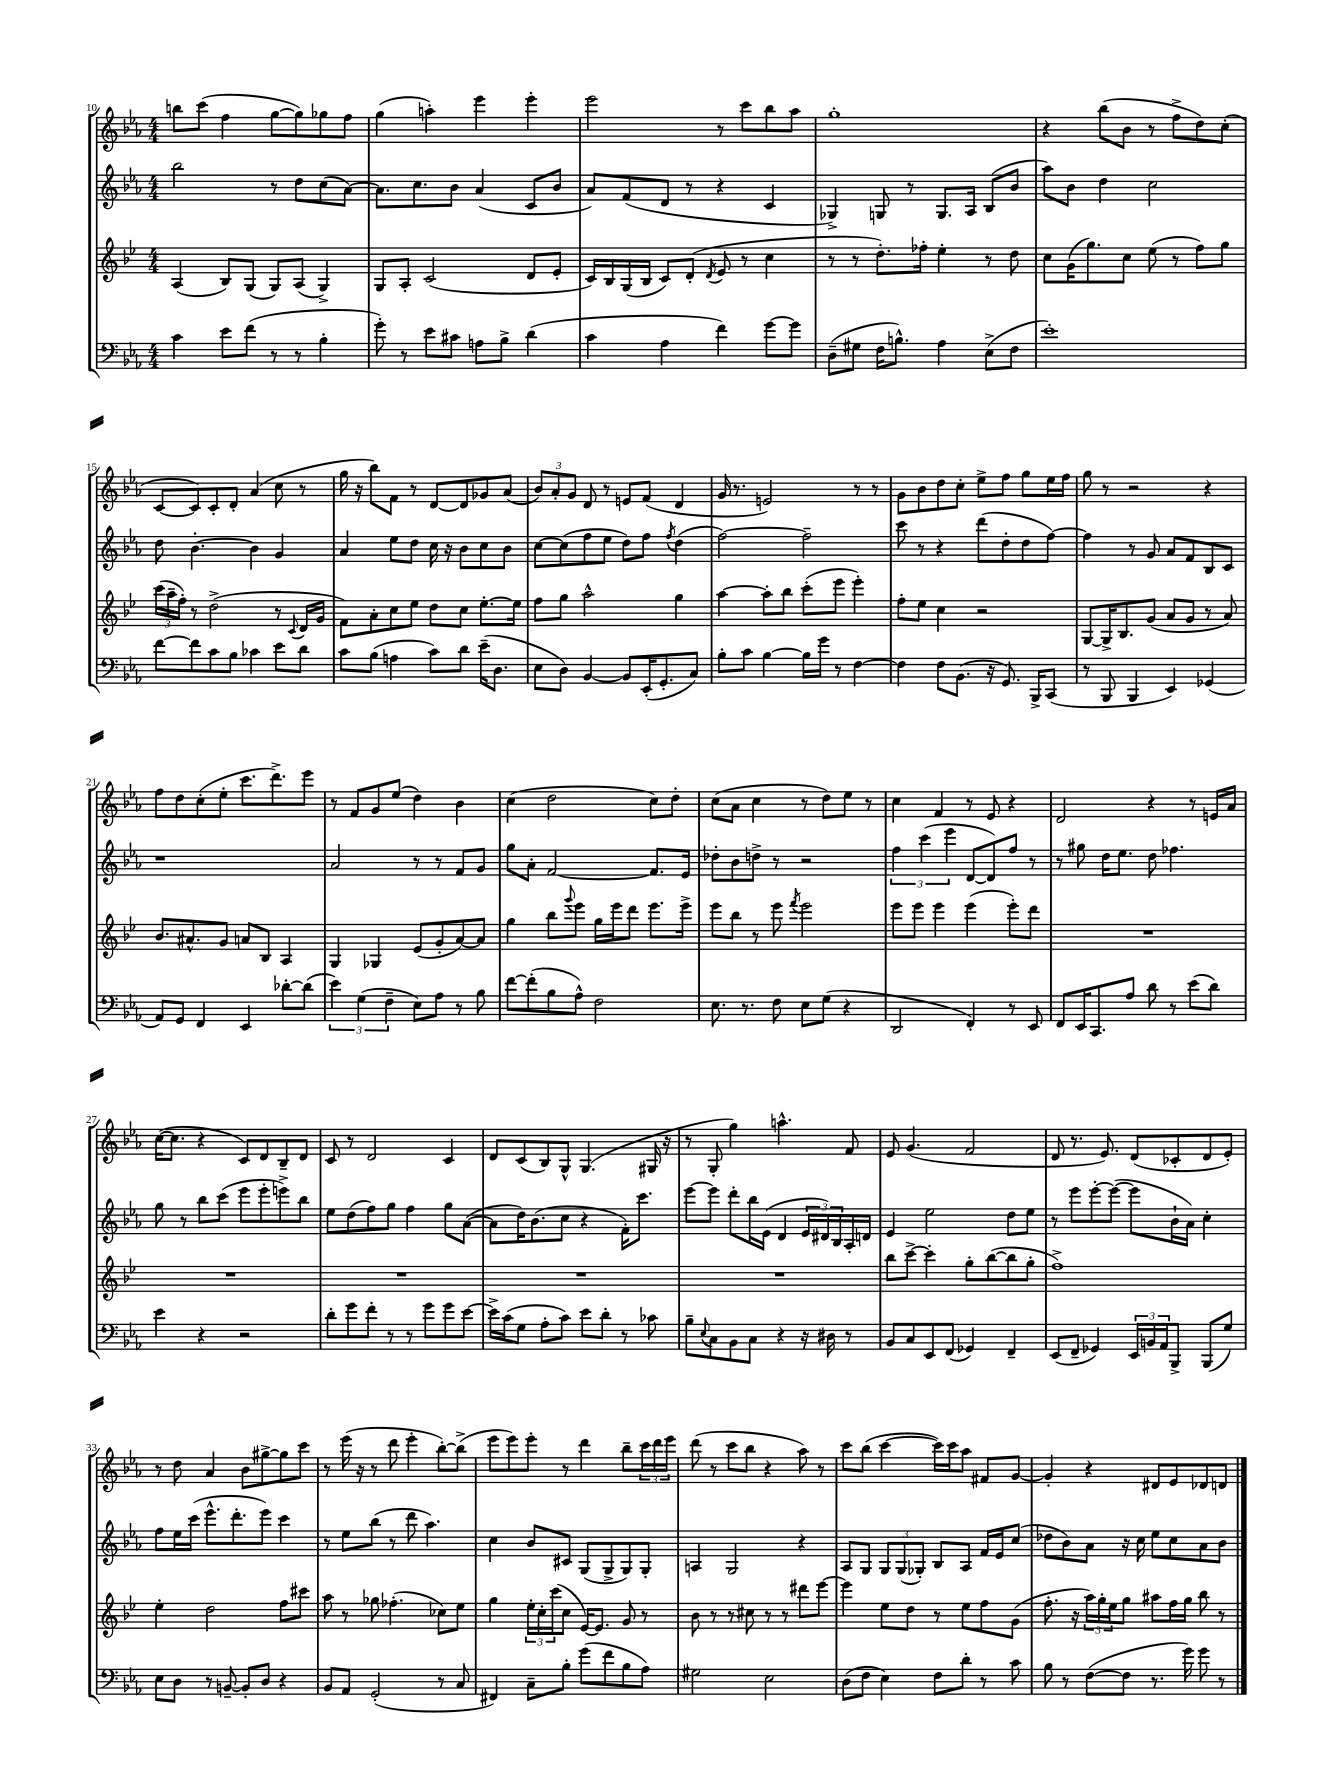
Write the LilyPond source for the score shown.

<<
\new StaffGroup <<
\new Staff = "s0" {
    \clef treble \key ees \major \numericTimeSignature \time 4/4
    b''8 c'''8( f''4 g''8~ g''8) ges''8 f''8 |
    g''4( a''4-.) ees'''4 ees'''4-. |
    ees'''2 r8 c'''8 bes''8 aes''8 |
    g''1-. |
    r4 bes''8( bes'8 r8 f''8-> d''8) c''8-.( |
    c'8~ c'8) c'8-. d'8-. aes'4( c''8 r8 |
    g''16 r16 bes''8) f'8 r8 d'8~ d'8 ges'8 aes'8( |
    \tuplet 3/2 { bes'8) aes'8-. g'8 } d'8 r8 e'8 f'8( d'4 |
    g'16 r8. e'2) r8 r8 |
    g'8 bes'8 d''8 c''8-. ees''8-> f''8 g''8 ees''16 f''16 |
    g''8 r8 r2 r4 |
    f''8 d''8 c''8-.( ees''8-. c'''8. d'''8.->) ees'''8 |
    r8 f'8 g'8 ees''8( d''4) bes'4 |
    c''4( d''2 c''8) d''8-. |
    c''8( aes'8 c''4 r8 d''8) ees''8 r8 |
    c''4 f'4 r8 ees'8 r4 |
    d'2 r4 r8 e'16 aes'16 |
    c''16~( c''8. r4 c'8) d'8 bes8-- d'8 |
    c'8 r8 d'2 c'4 |
    d'8 c'8( bes8) g8-^ g4.( gis16 r16 |
    r8 g8-. g''4) a''4.-^ f'8 |
    ees'8 g'4.( f'2 |
    d'8 r8. ees'8.) d'8( ces'8-. d'8 ees'8-.) |
    r8 d''8 aes'4 bes'8 gis''8~-> gis''8 c'''8 |
    r8 ees'''16( r16 r8 d'''8 ees'''4-. bes''8~-.) bes''8->( |
    ees'''8 ees'''8) ees'''8-. r8 d'''4 bes''8-- \tuplet 3/2 { c'''16 d'''16 ees'''16 } |
    d'''8( r8 c'''8 bes''8 r4 aes''8) r8 |
    c'''8 bes''8( c'''4~ c'''16) c'''16 aes''8 fis'8 g'8~ |
    g'4-. r4 dis'8 ees'8 des'8 d'8 \bar "|." |
}
\new Staff = "s1" {
    \clef treble \key ees \major \numericTimeSignature \time 4/4
    bes''2 r8 d''8 c''8( aes'8~) |
    aes'8. c''8. bes'8 aes'4( c'8 bes'8 |
    aes'8) f'8( d'8 r8 r4 c'4 |
    ges4->) g8 r8 g8. aes16 bes8( bes'8 |
    aes''8) bes'8 d''4 c''2 |
    d''8 bes'4.~-. bes'4 g'4 |
    aes'4 ees''8 d''8 c''16 r16 bes'8 c''8 bes'8 |
    c''8~ c''8( f''8 ees''8 d''8) f''8 \acciaccatura { f''8 } d''4( |
    f''2~) f''2-- |
    c'''8 r8 r4 d'''8( d''8-. d''8 f''8~) |
    f''4 r8 g'8 aes'8 f'8 bes8 c'8 |
    r1 |
    aes'2 r8 r8 f'8 g'8 |
    g''8 aes'8-. f'2~ f'8. ees'16 |
    des''8-. bes'8 d''8-> r8 r2 |
    \tuplet 3/2 { f''4 c'''4( ees'''4 } d'8~ d'8) f''8 r8 |
    r8 gis''8 d''16 ees''8. d''8 fes''4. |
    g''8 r8 bes''8 c'''8( ees'''8 ees'''8-. e'''8->) bes''8 |
    ees''8 d''8( f''8) g''8 f''4 g''8 aes'8~( |
    aes'8 d''16) bes'8.( c''8 r4 f'16-.) c'''8. |
    ees'''8~ ees'''8 d'''8-. bes''16 ees'16( d'4 \tuplet 3/2 { ees'16 dis'16) bes16 } aes16-. d'16 |
    ees'4 ees''2 d''8 ees''8 |
    r8 ees'''8 ees'''8~-. ees'''8~( ees'''8 bes'16-! aes'16) c''4-. |
    f''8 ees''16 c'''16( ees'''8.-^ d'''8.-. ees'''8) c'''4 |
    r8 ees''8 bes''8( r8 d'''8 aes''4.) |
    c''4 bes'8 cis'8 g8( g8-> g8) g8-. |
    a4 g2 r4 |
    aes8 g8 \tuplet 3/2 { g8 g8( ges8-.) } bes8 aes8 f'16 ees'16 c''8( |
    des''8 bes'8) aes'8 r16 c''16 ees''8 c''8 aes'8 bes'8 \bar "|." |
}
\new Staff = "s2" {
    \clef treble \key bes \major \numericTimeSignature \time 4/4
    a4( bes8) g8( g8) a8( g4->) |
    g8 a8-. c'2( d'8 ees'8-. |
    c'16) bes16 g16( bes16 c'8) d'8-.( \acciaccatura { d'8 } ees'8 r8 c''4 |
    r8 r8 d''8.-.) fes''16-. ees''4-. r8 d''8 |
    c''8 g'16( g''8.) c''8 ees''8( r8 f''8) g''8 |
    \tuplet 3/2 { c'''16( a''16-- f''16-.) } r8 d''2->( r8 \appoggiatura { c'8 } d'16 g'16 |
    f'8) a'8-. c''8 ees''8 d''8 c''8 ees''8.~-. ees''16 |
    f''8 g''8 a''2-^ g''4 |
    a''4~ a''8-. bes''8 c'''8-.( ees'''8 ees'''4-.) |
    f''8-. ees''8 c''4 r2 |
    g8~ g16-> bes8. g'8( a'8 g'8 r8 a'8) |
    bes'8. ais'8.-^ g'8 a'8 bes8 a4 |
    g4 ges4 ees'8( g'8-. a'8~) a'8 |
    g''4 bes''8 \appoggiatura { g'''8 } ees'''8 g''16 ees'''16 d'''8 ees'''8. ees'''16-> |
    ees'''8 bes''8 r8 ees'''8 \acciaccatura { f'''8 } ees'''2 |
    ees'''8 ees'''8 ees'''4 ees'''4( ees'''8-.) d'''8 |
    R1 |
    R1 |
    R1 |
    R1 |
    R1 |
    bes''8 c'''8~-> c'''4-. g''8-. bes''8~( bes''8 g''8-. |
    f''1->) |
    ees''4-. d''2 f''8 cis'''8 |
    a''8 r8 ges''8 fes''4.-.( ces''8) ees''8 |
    g''4 \tuplet 3/2 { ees''16-. c''16-. c'''16( } c''8 ees'16~) ees'8. g'8 r8 |
    bes'8 r8 r8 cis''8 r8 r8 dis'''8 ees'''8~ |
    ees'''4 ees''8 d''8 r8 ees''8 f''8 g'8( |
    f''8.-. r16 \tuplet 3/2 { a''16) g''16-. ees''16 } g''8 ais''8 f''16 g''16 bes''8 r8 \bar "|." |
}
\new Staff = "s3" {
    \clef bass \key ees \major \numericTimeSignature \time 4/4
    c'4 ees'8 f'8( r8 r8 bes4-. |
    g'8-.) r8 ees'8 cis'8 a8 bes8-> d'4( |
    c'4 aes4 f'4) g'8~ g'8 |
    d8--( gis8 f16 b8.-^) aes4 ees8->( f8 |
    ees'1-.) |
    f'8~ f'8 c'8 bes8 ces'4 ees'8 d'8 |
    c'8 bes8( a4 c'8) d'8 ees'16--( d8. |
    ees8 d8) bes,4~ bes,8 ees,16-.( g,8.-. c8) |
    bes8-. c'8 bes4~ bes16 g'16 r8 f4~ |
    f4 f8 bes,8.( r16 g,8.) bes,,16-> c,8( |
    r8 bes,,8 bes,,4 ees,4) ges,4( |
    aes,8) g,8 f,4 ees,4 des'8~-. des'8( |
    \tuplet 3/2 { ees'4) g4( f4-- } ees8) aes8 r8 bes8 |
    f'8~ f'8-.( bes8 aes8-^) f2 |
    ees8. r8. f8 ees8 g8( r4 |
    d,2 f,4-.) r8 ees,8 |
    f,8 ees,16 c,8. aes8 d'8 r8 ees'8( d'8) |
    ees'4 r4 r2 |
    d'8-. g'8 f'8-. r8 r8 g'8 g'8 ees'8~ |
    ees'16-> c'16( g8 aes8-. c'8) ees'8 d'8-. r8 ces'8 |
    bes8-- \appoggiatura { ees8 } c8 bes,8 c8 r4 r16 dis16 r8 |
    bes,8 c8 ees,8 f,8( ges,4) f,4-- |
    ees,8( f,8-- ges,4) \tuplet 3/2 { ees,16 b,16 aes,16 } bes,,8-> bes,,8( g8) |
    ees8 d8 r8 b,8~-- b,8-. d8 r4 |
    bes,8 aes,8 g,2-.( r8 c8 |
    fis,4) c8-- bes8-. g'8( f'8 bes8 aes8) |
    gis2 ees2 |
    d8( f8 ees4) f8 d'8-. r8 c'8 |
    bes8 r8 f8~( f8 r8. g'16) g'8 r8 \bar "|." |
}
>>
>>
\layout { \context { \Score currentBarNumber = #10 } }
